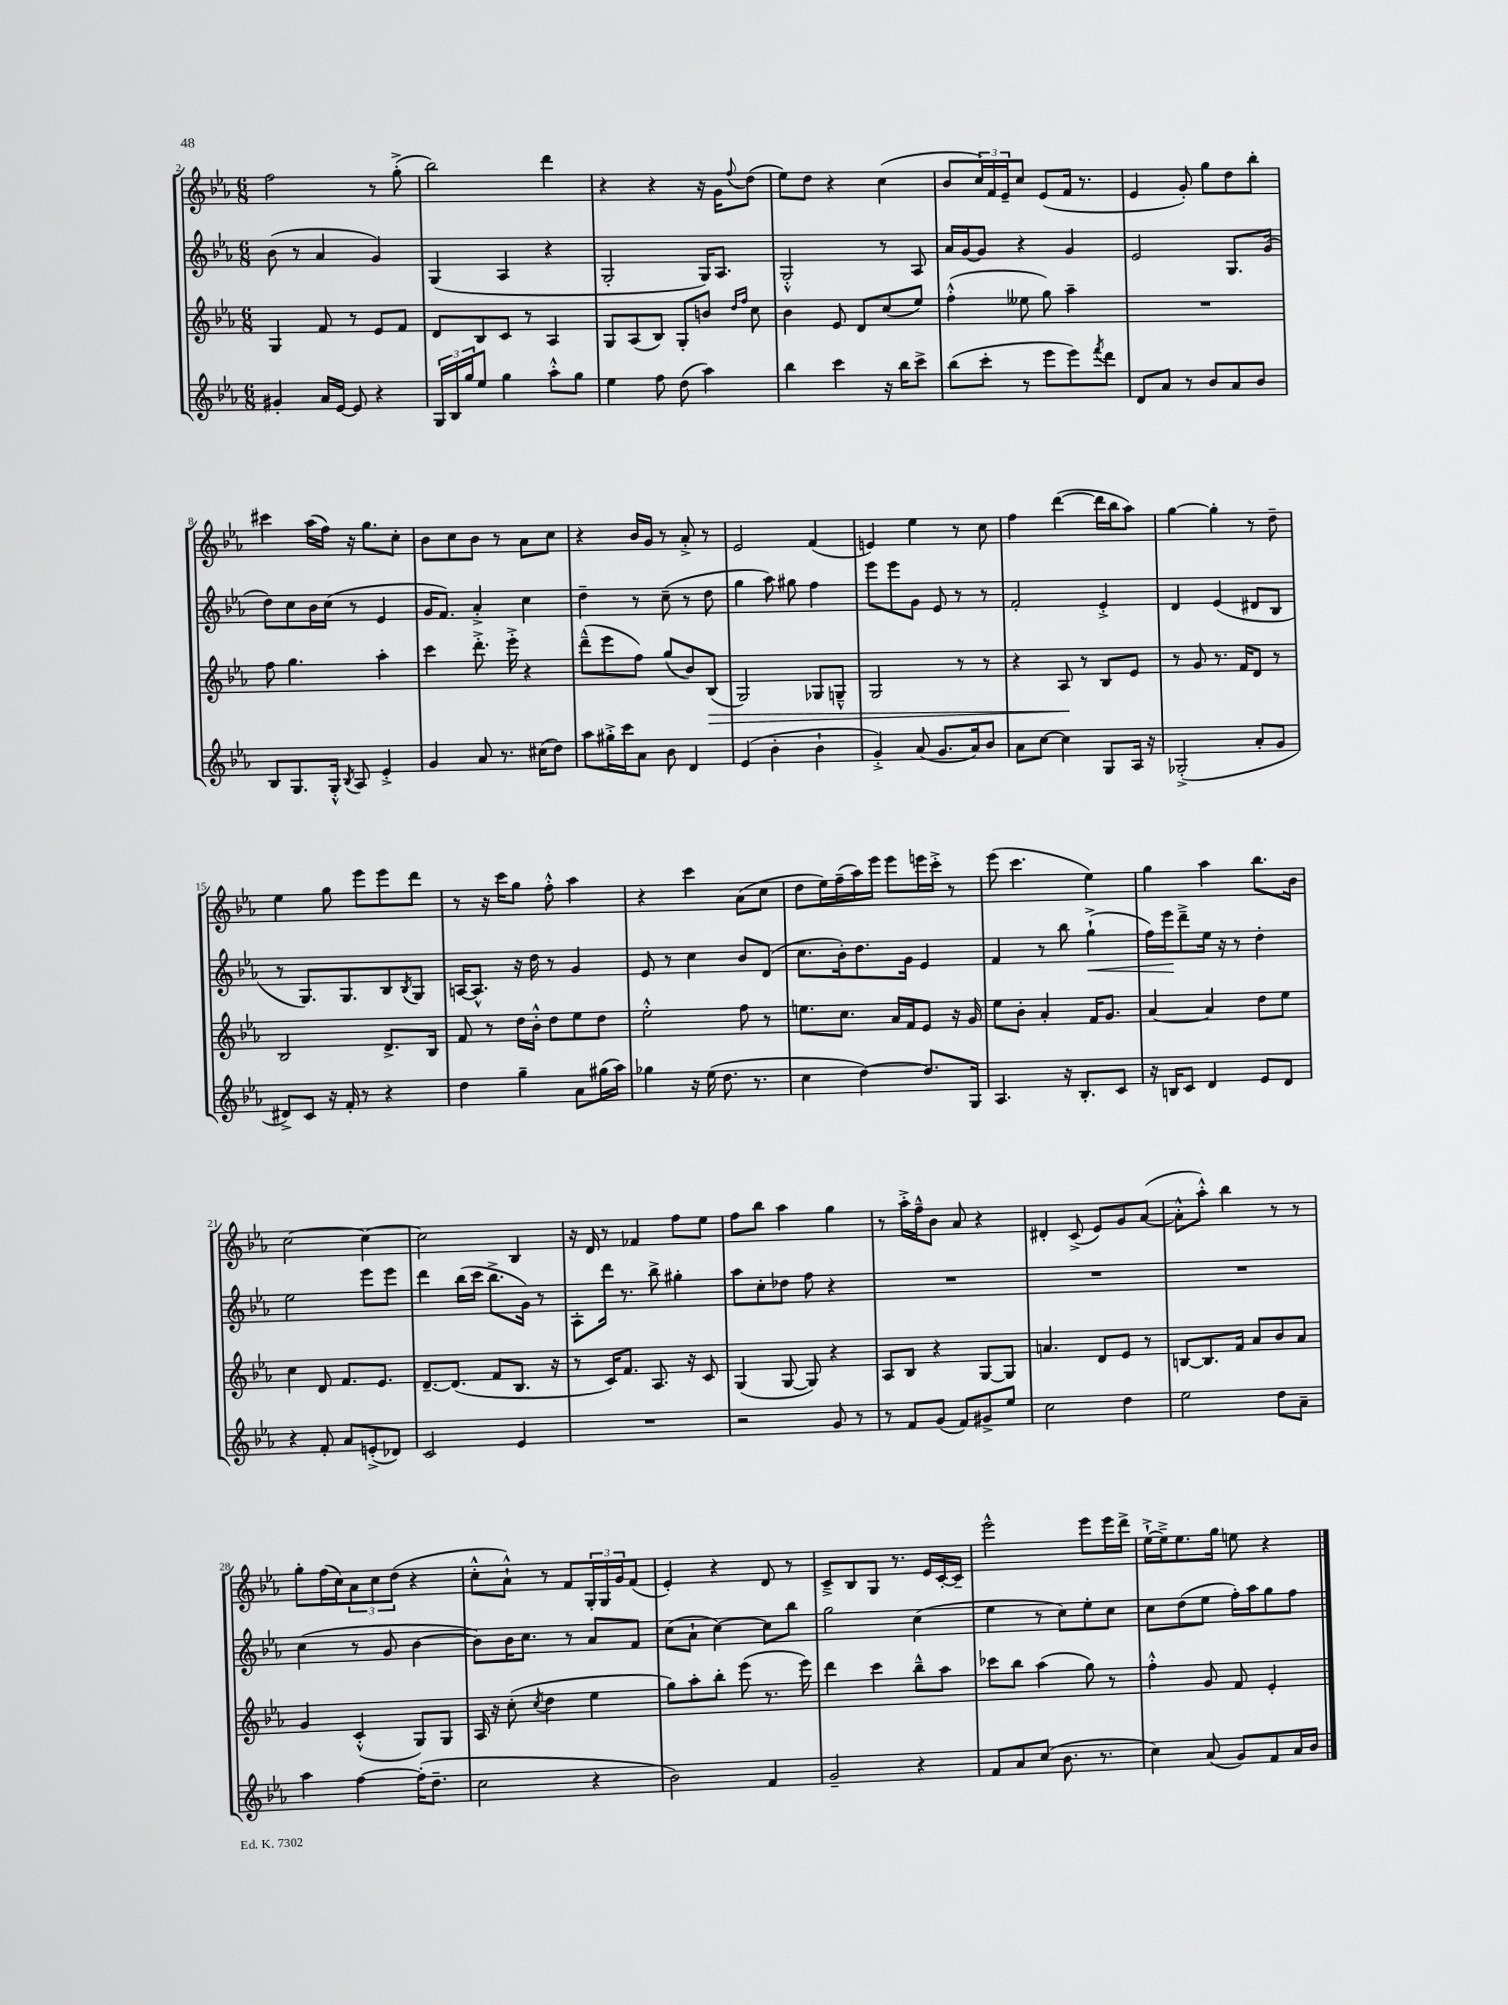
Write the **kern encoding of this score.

**kern	**kern	**kern	**kern
*staff4	*staff3	*staff2	*staff1
*clefG2	*clefG2	*clefG2	*clefG2
*k[b-e-a-]	*k[b-e-a-]	*k[b-e-a-]	*k[b-e-a-]
*M6/8	*M6/8	*M6/8	*M6/8
4g#'	4G	(8b-	2ff
.	.	8r	.
16a-	8f	4a-	.
[16e-	.	.	.
8e-]	8r	.	.
4r	8e-	4g)	8r
.	8f	.	(8gg'^
=	=	=	=
24G	8d	(4G	2bb-)
24B-	.	.	.
24gg	.	.	.
8ee-	8B-	.	.
4gg	8c	4A-	.
.	8r	.	.
8aa-'^^	4A-	4r	4ddd
8gg	.	.	.
=	=	=	=
4ee-	8G	2G'	4r
.	(8A-	.	.
8ff	8B-)	.	4r
(8dd	8G'	.	.
4aa-)	8b	16G)	16r
.	.	8.A-	16g
.	16qqdd	.	.
.	16qqff	.	8qqff
.	8cc	.	(8dd
=	=	=	=
4bb-	4b-	2G'^^	8ee-)
.	.	.	8dd
4ccc	8e-	.	4r
.	8d	.	.
16r	(8cc	8r	(4cc
16bb-	.	.	.
8ccc^	8ee-)	8A-	.
=	=	=	=
(8bb-	(4ff'^^	16a-	8b-
.	.	[16g	.
8ccc'	.	8g]	24cc)
.	.	.	24f
.	.	.	24e-~
8r	8ee--	4r	8cc
8eee-	8gg)	.	(8e-
8eee-)	4aa-~	4g	16f
.	.	.	8.r
8qfff	.	.	.
8ddd	.	.	.
=	=	=	=
8d	2.r	2e-	4e-
8a-	.	.	.
8r	.	.	8g')
8b-	.	.	8gg
8a-	.	8.G	8dd
8b-	.	.	8bb-'
.	.	(16g	.
=	=	=	=
8B-	8ff	8dd)	4ccc#
8.G	4.gg	8cc	.
.	.	16b-	(16aa-
16G'^^	.	(16cc	16ff)
8qB-	.	.	.
8A-	.	8r	16r
.	.	.	8.gg
4e-'^	4aa-'	4e-	.
.	.	.	8cc'
=	=	=	=
4g	4ccc	16g	8b-
.	.	8.f)	.
.	.	.	8cc
8a-	8.ddd'^	4a-'^	8b-
8.r	.	.	8r
.	16eee-'^	.	.
.	4r	4cc	8a-
(16cc#	.	.	.
8dd)	.	.	8cc
=	=	=	=
8aa-	(8ddd~^^	4dd~	4r
16gg#'^	8eee-	.	.
16ccc	.	.	.
8a-	8ff)	8r	16b-
.	.	.	16g
8b-	(8gg	(8cc~	8r
4d	8b-)	8r	8a-'^
.	(8B-	8dd	8r
=	=	=	=
(4e-	2G)	4gg	2e-
4b-'	.	8aa-)	.
.	.	8gg#	.
4b-`	8G-	4ff	(4f
.	8G~^^	.	.
=	=	=	=
4g'^)	2G	8eee-	4e)
.	.	8eee-	.
(8a-	.	8g	4ee-
8.g	.	8e-	.
.	8r	8r	8r
16a-)	.	.	.
8b-	8r	8r	8cc
=	=	=	=
8a-	4r	2f'	4ff
[8cc	.	.	.
4cc]	8A-	.	([4ddd
.	8r	.	.
8G	8B-	4e-'^	16ddd]
.	.	.	16bb-
16A-	8e-	.	8aa-)
16r	.	.	.
=	=	=	=
(2G-'^	8r	4d	[4gg
.	8g	.	.
.	8.r	(4e-	4gg']
.	16f	.	.
8a-'	8d	8d#	8r
8g	8r	8B-	8dd~
=	=	=	=
8d#^)	2B-	8r	4ee-
8c	.	8.G)	.
16r	.	.	8gg
16f'	.	8.G	.
8r	.	.	8eee-
4r	8.d^	8B-	8eee-
.	.	8qB-	.
.	.	8G	8ddd
.	16B-	.	.
=	=	=	=
4dd	8f	[16A	8r
.	.	8.A^^]	.
.	8r	.	16r
.	.	.	16ccc
4gg~	16dd	16r	8gg
.	16b-'^^	16dd	.
.	8dd	8r	8ff'^^
8a-	8ee-	4g	4aa-
(16gg#	8dd	.	.
16aa-)	.	.	.
=	=	=	=
4gg-	2ee-'^^	8e-	4r
.	.	8r	.
16r	.	4cc	4ccc
(16ee-	.	.	.
8.dd	.	.	.
.	8ff	8b-	(8a-
8.r	.	.	.
.	8r	(8d	8cc
=	=	=	=
4cc	8.ee	8.cc	8dd
.	.	.	16ee-)
.	8.cc	16b-')	(16ff~
[4dd)	.	8.dd	16aa-)
.	.	.	16eee-
.	16a-	.	8eee-
.	16f	16g	.
8.dd]	8e-	4e-	16eee
.	.	.	16ccc'^
.	16r	.	8r
16G	16g	.	.
=	=	=	=
4.A-	8ee-	4f	(8eee-
.	8b-'	.	4.ccc
.	4a-'	8r	.
16r	.	8bb-	.
8.B-'	.	.	.
.	16f	(4gg`^	4ee-)
.	8.g	.	.
8c	.	.	.
=	=	=	=
16r	[4a-	16ff)	4gg
16B	.	16eee-	.
8c	.	8ddd~^	.
4d	4a-]	16ee-	4aa-
.	.	16r	.
.	.	8r	.
8e-	8dd	4dd'	8.bb-
8d	8ee-	.	.
.	.	.	16b-
=	=	=	=
4r	4cc	2ee-	[2cc
8f'	8d	.	.
8a-	8.f	.	.
(8e'^	.	8eee-	4cc_
.	8.e-	.	.
8d-)	.	8eee-	.
=	=	=	=
2c	[8.d~	4ddd	2cc]
.	(8.d]	.	.
.	.	(16bb-	.
.	.	16ccc	.
.	8f	8.bb-^	.
4e-	8.B-	.	4B-
.	.	16g)	.
.	.	8r	.
.	16r	.	.
=	=	=	=
2.r	8r	8A-'	16r
.	.	.	16d
.	16c)	16ddd	8r
.	8.f	8.r	.
.	.	.	4f-
.	8.A-	8bb-^	.
.	.	4gg#'	8ff
.	16r	.	.
.	8c	.	8ee-
=	=	=	=
2r	(4G	8aa-	8ff
.	.	8cc'	8bb-
.	[8G	8dd-	4aa-
.	8G])	8ff	.
8g	4r	4r	4gg
8r	.	.	.
=	=	=	=
8r	8A-	2.r	8r
8f	8B-	.	16aa-'^
.	.	.	16ff~^^
(8g	4r	.	8b-
8f)	.	.	8a-
8g#^	[8G	.	4r
8ee-	8G]	.	.
=	=	=	=
2cc	4.a	2.r	4d#'
.	.	.	(8c^
.	8d	.	8e-)
4dd	8e-	.	8g
.	8r	.	([8a-
=	=	=	=
2ee-	[8B	2.r	8a-'^^]
.	8.B]	.	8aa-'^^)
.	.	.	4bb-
.	16f	.	.
.	8a-	.	.
8dd	8b-	.	8r
8a-~	8a-	.	8r
=	=	=	=
4aa-	4g	(4cc	8gg'
.	.	.	(16ff
.	.	.	16cc)
[4ff	(4c'^^	8r	12a-
.	.	.	12cc
.	.	8g	.
.	.	.	(12dd
(16ff']	8G)	[4b-	4r
8.dd~	.	.	.
.	8G	.	.
=	=	=	=
2cc	16A-	8b-])	8cc'^^
.	16r	.	.
.	(8cc'	16b-	8a-`^^)
.	.	8.cc	.
.	8qcc	.	.
.	4dd	.	8r
.	.	8r	8f
4r	4ee-	8a-	24G'
.	.	.	24G
.	.	.	24g
.	.	8f	(8f
=	=	=	=
2b-)	8gg)	(8cc	4e-')
.	8aa-'	8a-`	.
.	8bb-'	[4cc)	4r
.	(8eee-	.	.
4f	8.r	8cc]	8d
.	.	8bb-	8r
.	16eee-)	.	.
=	=	=	=
2g~	4ddd	2gg	8c~^
.	.	.	8B-
.	4ccc	.	8G
.	.	.	8.r
4r	8bb-~^^	(4cc	.
.	.	.	16e-
.	8aa-	.	[16c'
.	.	.	16c~]
=	=	=	=
8f	8ccc-	4ee-	2eee-^^
8a-	8bb-	.	.
(8cc	(4aa-	8r	.
8.b-	.	8cc)	.
.	8gg)	8ee-'	8eee-
8.r	.	.	.
.	8r	8cc	16eee-
.	.	.	16ddd^
=	=	=	=
4cc)	4ff'^^	8cc	[16ee-`^
.	.	.	16ee-~^]
.	.	(8dd	8.ee-
(8a-	8g	8ee-	.
.	.	.	16gg
8g)	8f	16ff')	8ee
.	.	16aa-	.
8f	4e-'	8gg	4r
16a-	.	8ff	.
16b-	.	.	.
==	==	==	==
*-	*-	*-	*-
